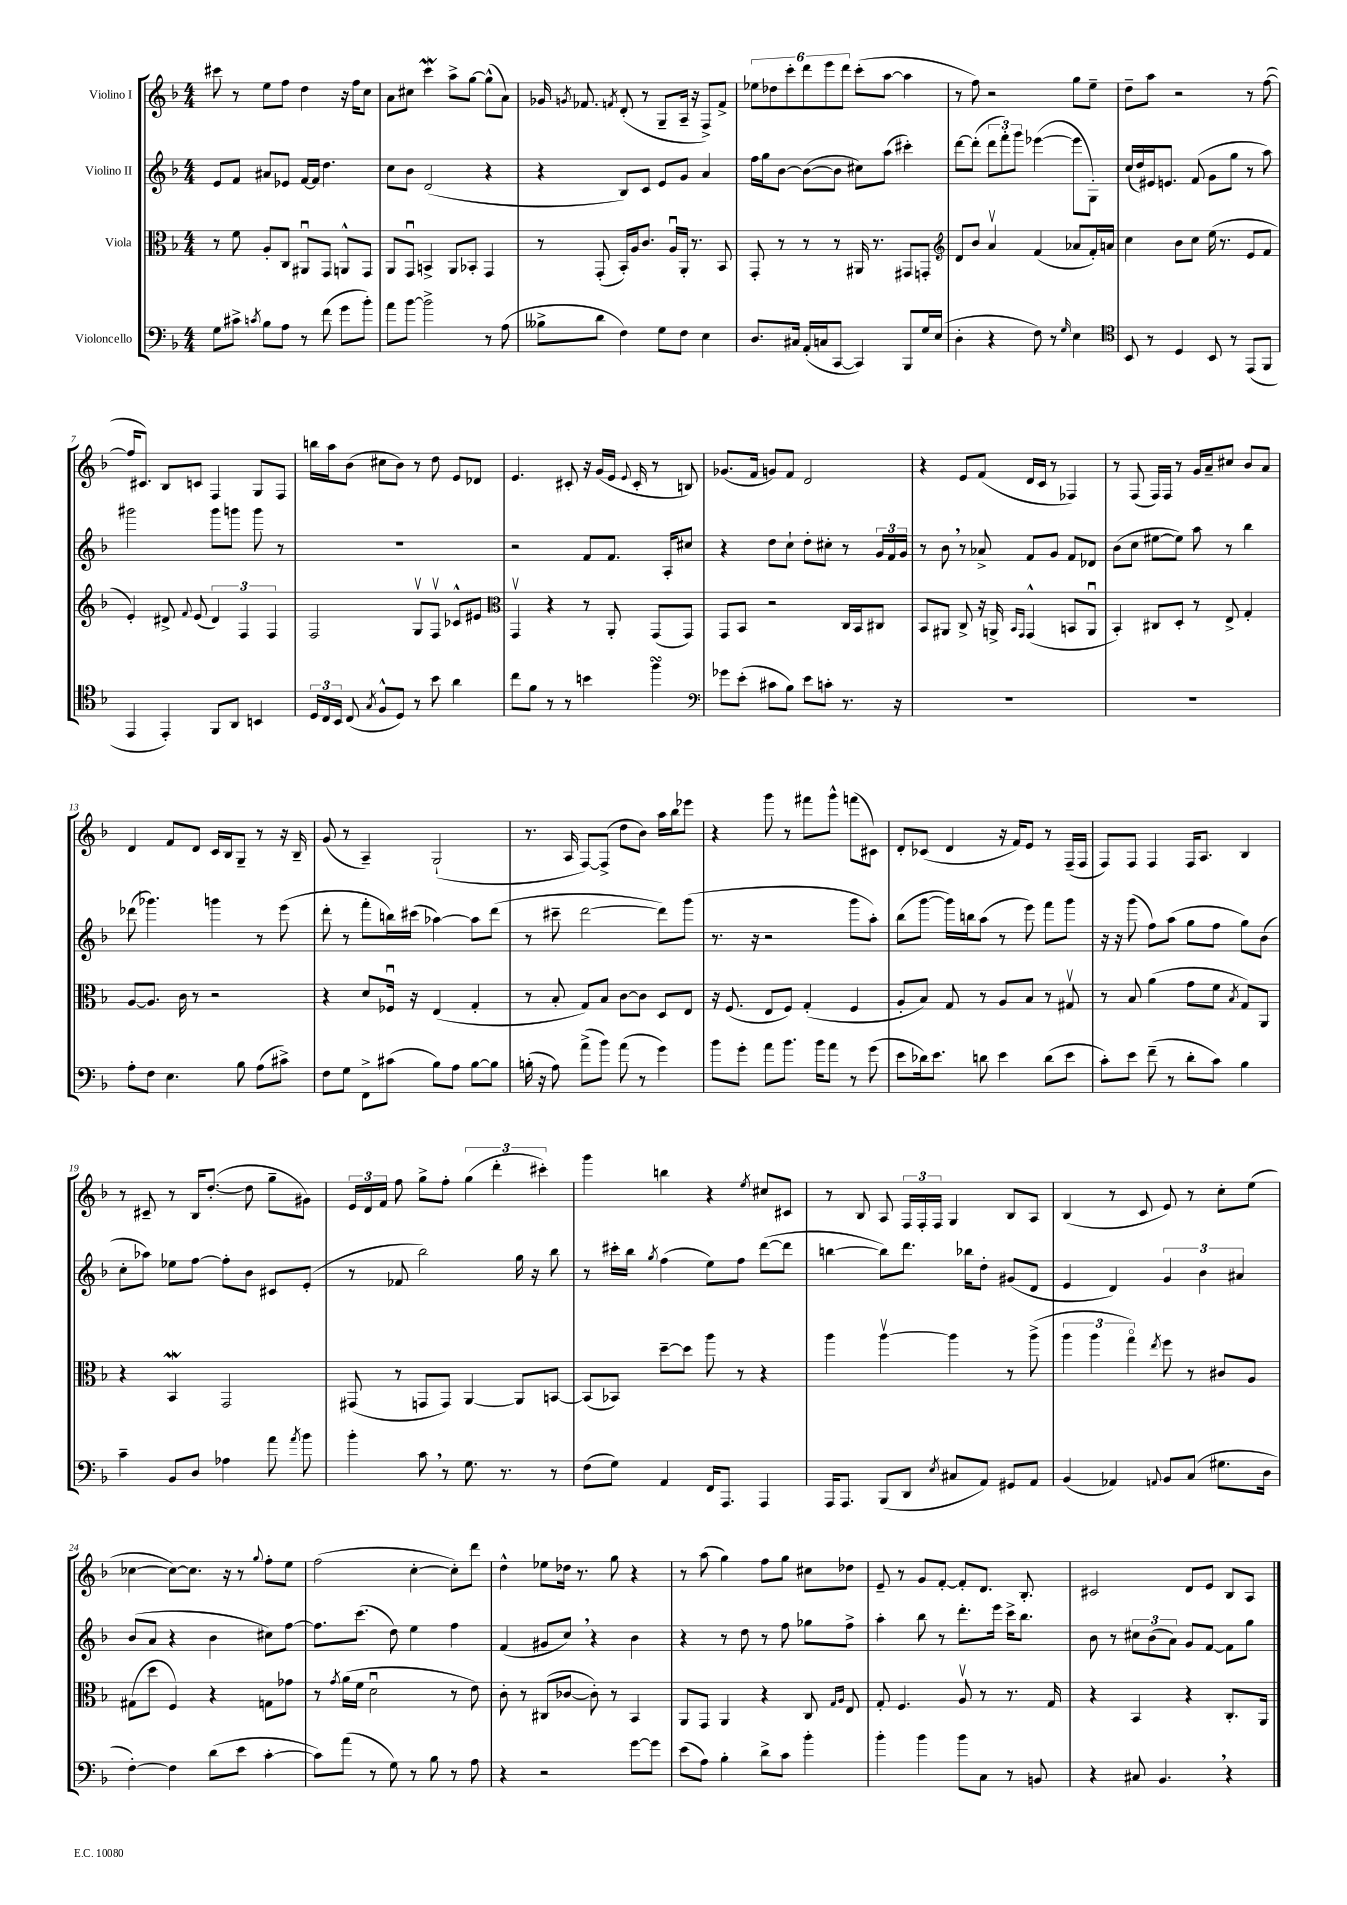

**kern	**kern	**kern	**kern
*staff4	*staff3	*staff2	*staff1
*clefF4	*clefC3	*clefG2	*clefG2
*k[b-]	*k[b-]	*k[b-]	*k[b-]
*M4/4	*M4/4	*M4/4	*M4/4
8G	8r	8e	8ccc#
8c#^	8f	8f	8r
8qc	.	.	.
8B-	8A'	8a#	8ee
8A	8C	8e-	8ff
8r	8AA#u	[16f	4dd
.	.	16f]	.
(8f	8GG	4.dd	.
8g	8AA^^	.	16r
.	.	.	16ff
8b-')	8GG	.	8cc
=	=	=	=
8a	8AA	8cc	8a
[8b-	8GGu	8b-	8cc#
2b-^]	4BB^	(2d	4ccc
.	8AA	.	8aa^
.	8BB-'	.	[8gg
8r	4GG	4r	(8gg^^]
(8A	.	.	8a)
=	=	=	=
8B--^	8r	4r	16g-
.	.	.	8qg
.	.	.	8.f-
8d	(8GG'	.	.
.	.	.	8qf
4F)	16BB-')	8B-)	(8d'
.	16A	.	.
.	8.c	8c	8r
8G	.	8e	8G~
.	16Au	.	.
8F	16AA'	8g	16A~
.	8.r	.	16r
4E	.	4a	8F^)
.	8BB-	.	8f^
=	=	=	=
8.D	8GG'	16ff	12ee-
.	.	16gg	.
.	.	.	12dd-
.	8r	[8b-	.
.	.	.	12ccc'
16C#	.	.	.
(16AA'	8r	(8b-_	12ddd
16C	.	.	.
.	.	.	12eee
[8CC	8r	8b-]	.
.	.	.	12ddd
4CC])	16AA#	8cc#)	(8ccc'
.	8.r	.	.
.	.	(8aa	[8aa
8BBB-	8GG#	4ccc#')	4aa]
16G	8GG'	.	.
(16E	.	.	.
=	=	=	=
*	*clefG2	*	*
4D'	8d	[8ddd	8r
.	8b-	(8ddd']	8ff)
4r	4av	12ddd	2r
.	.	12fff')	.
.	.	12ggg	.
8F)	(4f	([4eee-	.
8r	.	.	.
16qqG	.	.	.
4E	8a-	8eee-]	8gg
.	16f')	8G')	8ee~
.	16a	.	.
=	=	=	=
*clefC4	*	*	*
8BB-	4cc	(16cc	8dd~
.	.	16dd)	.
8r	.	16e#	8aa
.	.	8.e	.
4D	8b-	.	2r
.	8cc	(8f	.
8BB-	(16ee	8g	.
.	8.r	.	.
8r	.	8gg	.
(8EE	8e	8r	8r
8FF	8f	8aa)	([8ff
=	=	=	=
4EE	4e')	2ggg#	16ff]
.	.	.	8.c#)
4EE')	8d#^	.	8B-
.	8qqf	.	.
.	(8e	.	8c
8FF	6d#)	8ggg#	4F
8AA	.	8ggg	.
.	6F	.	.
4BB	.	8ggg	8G
.	6F	.	.
.	.	8r	8F
=	=	=	=
24D	2F	1r	16bb
24C	.	.	.
.	.	.	16aa
24BB-	.	.	.
(8C	.	.	(8b-
8qG	.	.	.
8F^^	.	.	8cc#
8D)	.	.	8b-)
8r	8Gv	.	8r
8b-	8Fv	.	8dd
4a	8c-^^	.	8e
.	8e#	.	8d-
=	=	=	=
*	*clefC3	*	*
8cc	4GGv	2r	4.e
8f	.	.	.
8r	4r	.	.
8r	.	.	8c#'
4b	8r	8f	16r
.	.	.	(16g
.	8AA'	8.f	16e
.	.	.	8qqe
.	.	.	16c#'
4ff	(8GG	.	8r
.	.	16A'	.
.	8GG)	8cc#	8B)
=	=	=	=
*clefF4	*	*	*
8g-	8GG	4r	(8.g-
(8e'	8BB-	.	.
.	.	.	16f
8c#	2r	8dd	8g)
8B-)	.	8cc`	8f
8e	.	8dd'	2d
8c'	.	8cc#'	.
8.r	16C	8r	.
.	16BB-	.	.
.	8C#	24g	.
.	.	24f	.
16r	.	.	.
.	.	24g	.
=	=	=	=
1r	8BB-	8r	4r
.	8AA#	8b-	.
.	8C^	8r	8e
.	16r	8a-^	(8f
.	16AA^	.	.
.	16qqBB-	.	.
.	16qqGG	.	.
.	(4GG^^	8f	16d
.	.	.	16c
.	.	8g	8r
.	8BB	8f	4F-)
.	8AAu	8d-	.
=	=	=	=
1r	4BB-')	(8b-	8r
.	.	8cc	(8F
.	8C#	[8ee#	16F)
.	.	.	16F
.	8D'	8ee#])	8r
.	8r	8aa	16g
.	.	.	16a~
.	8E^	8r	8cc#
.	4G'	4bb-	8b-
.	.	.	8a
=	=	=	=
8A'	[8A	(8ddd-	4d
8F	8.A]	4.ggg-)	.
4.E	.	.	8f
.	16c	.	.
.	8r	.	8d
.	2r	4ggg	16c
.	.	.	16B-
8B-	.	.	8G~
(8A	.	8r	8r
8c#^)	.	(8eee	16r
.	.	.	16B-~
=	=	=	=
8F	4r	8ddd'	(8g
8G	.	8r	8r
8FF^	8d	8fff'	4A~)
(8c#	16F-u	16bb)	.
.	16r	(16ccc#	.
8B-)	(4E	[4aa-)	(2G`
8A	.	.	.
[8B-	4G'	8aa-]	.
8B-]	.	(8ddd	.
=	=	=	=
(16B'	8r	8r	8.r
16r	.	.	.
8A)	8B-'	8ccc#~	.
.	.	.	16A
(8a^	8G)	[2ddd	[8F)
8b-)	8B-	.	(8F^]
(8a	[8c	.	8dd
8r	8c]	.	8b-)
4g)	8D	8ddd])	16aa
.	.	.	16bb-
.	8E	(8ggg	8eee-
=	=	=	=
8b-	16r	8.r	4r
.	(8.F	.	.
8g'	.	.	.
.	.	16r	.
8a	8E	2r	8ggg
8.b-	8F)	.	8r
.	(4G'	.	8fff#
16b-	.	.	.
8a	.	.	8ggg^^
8r	4F	8ggg	(8fff
(8g	.	8aa')	8c#)
=	=	=	=
8e	8A'	(8bb-	8d'
16d-)	8B-)	[8ggg	(8c-
8.e	.	.	.
.	8G	16ggg])	4d
.	.	16bb	.
8d	8r	(8aa	.
4e	8A	8r	16r
.	.	.	16f)
.	8B-	8eee)	8e
(8d	8r	8fff	8r
8e	8G#v	8ggg	(16F~
.	.	.	16F
=	=	=	=
8c')	8r	16r	8F)
.	.	16r	.
8e	8B-	(8ggg	8F
(8f~	(4a	8ff)	4F
8r	.	(8aa	.
8d'	8g	8gg	16F
.	.	.	8.A
8c)	8f	8ff	.
.	8qB-	.	.
4B-	8G)	8gg)	4B-
.	8AA	(8b-	.
=	=	=	=
4c~	4r	8cc'	8r
.	.	8aa-)	8c#~
8BB-	4BB-	8ee-	8r
8D	.	[8ff	16B-
.	.	.	([8.dd'
4A-	2GG	8ff']	.
.	.	8b-	8dd]
8a	.	8c#	8gg~
8qa	.	.	.
8b-	.	(8e'	8g#)
=	=	=	=
4b-'	(8GG#	8r	24e
.	.	.	24d
.	.	.	24f
.	8r	8f-	8ff
8c	8GG	2bb-)	8gg^
8r	8GG)	.	8ff'
8.G	[4AA	.	(6gg
.	.	.	6ddd'
8.r	.	.	.
.	8AA]	16gg	.
.	.	16r	.
.	.	.	6ccc#')
8r	[8BB	8bb-	.
=	=	=	=
(8F	(8BB]	8r	4ggg
8G)	8BB-)	16ccc#'	.
.	.	16bb-	.
.	.	8qgg	.
4AA	[8dd~	(4ff	4bb
.	8dd]	.	.
16FF	8aa	8ee)	4r
8.AAA	.	.	.
.	8r	8ff	.
.	.	.	8qee
4AAA	4r	([8ddd	8cc#
.	.	8ddd]	8c#
=	=	=	=
16AAA	4aa	[4bb	8r
8.AAA	.	.	.
.	.	.	8B-
(8BBB-	[4aav	8bb])	8A
8DD	.	8.ddd	24F
.	.	.	24F'
.	.	.	24F
8qE	.	.	.
8C#	4aa]	.	4G
.	.	16bb-	.
8AA)	.	8dd'	.
8GG#	8r	(8g#	8B-
8AA	(8aa^	8d	8A
=	=	=	=
(4BB-	6aa	4e	(4B-
.	6aa	.	.
4AA-)	.	4d)	8r
.	6ggo)	.	.
.	.	.	8c
8qqAA	8qee	.	.
8BB-	8ff	6g	8e)
(8C	8r	.	8r
.	.	6b-	.
8.G#	8c#	.	8cc'
.	.	6a#	.
.	8A	.	(8ee
16D	.	.	.
=	=	=	=
[4F')	(8G#	(8b-	[4cc-
.	8dd	8a	.
4F]	4F)	4r	8cc-_)
.	.	.	8.cc-]
(8d	4r	4b-	.
.	.	.	16r
8e	.	.	8r
.	.	.	8qqgg
[4c'	8G	8cc#)	8ff'
.	8g-	[8ff	8ee
=	=	=	=
8c])	8r	8.ff]	(2ff
.	8qg	.	.
(8a	(16a	.	.
.	16f	(8.ccc	.
8r	2du	.	.
8G)	.	8dd)	.
8r	.	4ee	[4cc'
8B-	.	.	.
8r	8r	4ff	8cc'])
8A	8e)	.	8ddd
=	=	=	=
4r	8c'	(4f	4dd^^
.	8r	.	.
2r	(8C#	8g#	8ee-
.	[8c-	8cc)	16dd-
.	.	.	8.r
.	8c-'])	4r	.
.	8r	.	8gg
[8g	4BB-	4b-	4r
8g]	.	.	.
=	=	=	=
(8e	8AA	4r	8r
8A)	8GG	.	(8aa
4B-'	4AA	8r	4gg)
.	.	8dd	.
8d^	4r	8r	8ff
8c	.	8ff	8gg
4b-'	8C	8gg-	8cc#
.	16qqG	.	.
.	16qqA	.	.
.	8E	8ff^	8dd-
=	=	=	=
4b-'	8G'	4aa'	8e~
.	4.F	.	8r
4b-	.	8bb-	8g
.	.	8r	[8f'
8b-	8Av	8.ddd'	8f']
8C	8r	.	8.d
.	.	16eee	.
8r	8.r	16ccc^	.
.	.	8.bb-	8.B-'
8BB	.	.	.
.	16G	.	.
=	=	=	=
4r	4r	8b-	2c#
.	.	8r	.
8C#	4BB-	12cc#	.
.	.	(12b-	.
4.BB-	.	.	.
.	.	12a)	.
.	4r	8g	8d
.	.	[8f	8e
4r	8.C'	8f]	8B-
.	.	8gg	8A
.	16AA	.	.
==	==	==	==
*-	*-	*-	*-
